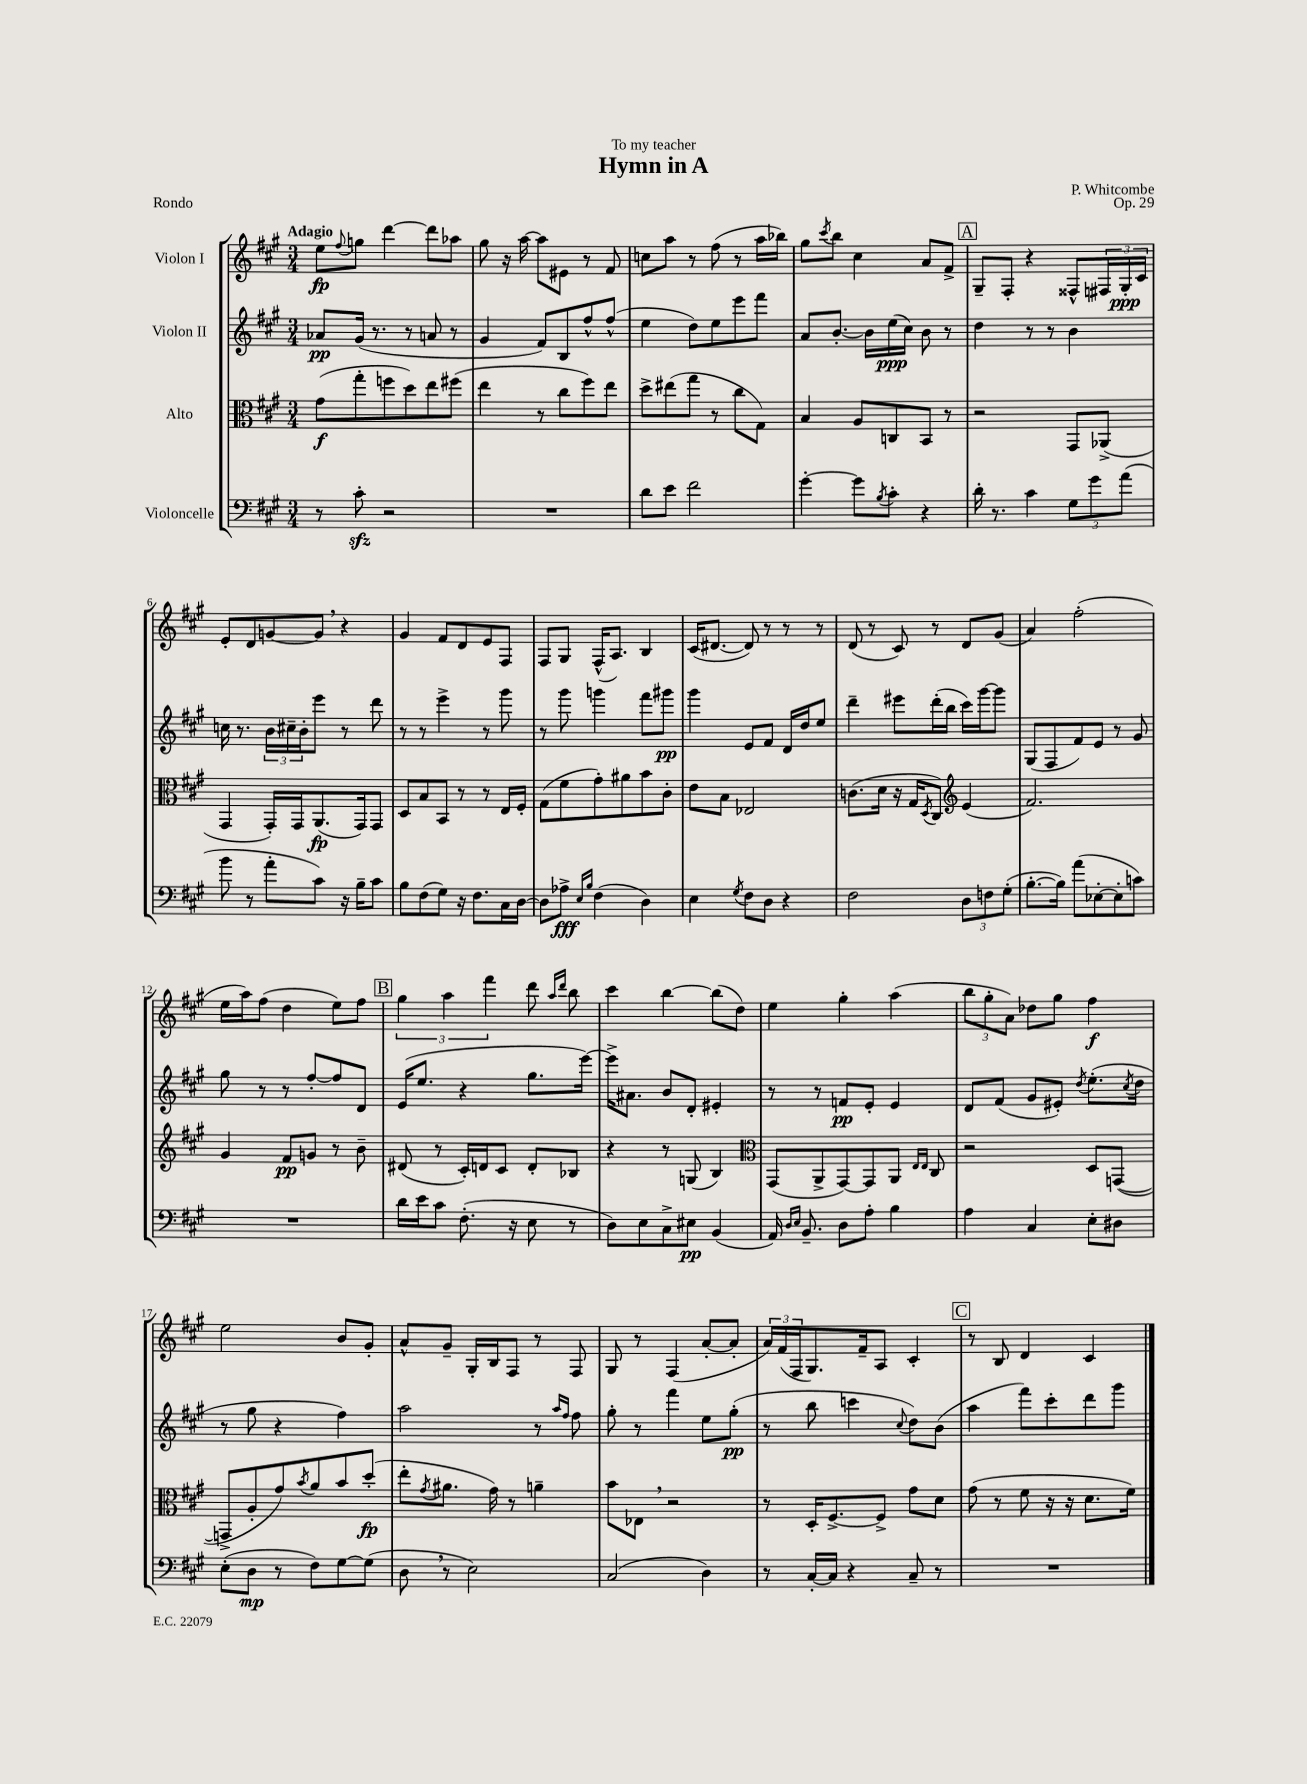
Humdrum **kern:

**kern	**kern	**kern	**kern
*staff4	*staff3	*staff2	*staff1
*clefF4	*clefC3	*clefG2	*clefG2
*k[f#c#g#]	*k[f#c#g#]	*k[f#c#g#]	*k[f#c#g#]
*M3/4	*M3/4	*M3/4	*M3/4
8r	(8g#	8a-	8ee
.	.	.	8qqff#
8c#'	8gg#'	(16g#	8gg
.	.	8.r	.
2r	8ff	.	[4ddd
.	8dd)	8r	.
.	8ee	8a	8ddd]
.	(8ff#	8r	8aa-
=	=	=	=
2.r	4ee	4g#	8gg#
.	.	.	16r
.	.	.	[16aa
.	8r	8f#)	8aa]
.	8cc#	8B	8e#
.	8ff#)	8ff#^^	8r
.	8ee	(8ff#^^	8f#
=	=	=	=
8d	8dd^	4ee	8cc
8e	(8ee#	.	8aa
2f#	8gg#	8dd)	8r
.	8r	8ee	(8ff#
.	8cc#	8eee	8r
.	8G#)	8fff#	16aa
.	.	.	16bb-)
=	=	=	=
[4g#'	4B	8a	8gg#
.	.	.	8qccc#
.	.	[8.b'	8bb
8g#]	8A	.	4cc#
.	.	16b]	.
8qB	.	.	.
8c#'	8C	(16ee	.
.	.	16cc#)	.
4r	8BB	8b	8a
.	8r	8r	8f#^
=	=	=	=
16d'	2r	4dd	8G#~
8.r	.	.	.
.	.	.	8F#'
4c#	.	8r	4r
.	.	8r	.
12G#	8GG#	4b	8F##^^
12g#	.	.	.
.	(8AA-^	.	24F#
(12a	.	.	24G#'
.	.	.	24c#
=	=	=	=
8b	4GG#	16cc	8e'
.	.	8.r	.
8r	.	.	8d
8a'	16GG#')	24b	[8g
.	.	24cc#~	.
.	16GG#	.	.
.	.	24b'	.
8c#)	(8.AA	8eee	8g]
16r	.	8r	4r
16B~	16GG#)	.	.
8c#	8GG#	8ddd	.
=	=	=	=
8B	8D	8r	4g#
(8F#	8B	8r	.
8G#)	8BB	4eee^	8f#
16r	8r	.	8d
8.F#	.	.	.
.	8r	8r	8e
16C#	16E	8ggg#	8F#
[16D	16F#'	.	.
=	=	=	=
8D]	(8G#	8r	8F#
8A-^	8f#	8ggg#	8G#
16qqE	.	.	.
16qqB	.	.	.
(4F#	8g#')	4ggg	(16F#^^
.	.	.	8.A)
.	8a#	.	.
4D)	8b	8fff#	4B
.	8c#'	8ggg#	.
=	=	=	=
4E	8e	4ggg#	(16c#
.	.	.	[8.d#
.	8B	.	.
8qG#	.	.	.
8F#	2E-	8e	8d#])
8D	.	8f#	8r
4r	.	16d	8r
.	.	16dd	.
.	.	8ee	8r
=	=	=	=
2F#	(8.c	4ddd~	(8d
.	.	.	8r
.	16d	.	.
.	16r	8eee#	8c#)
.	16G#	.	.
.	8qD	.	.
.	8C#)	(16ddd'	8r
.	.	16bb	.
*	*clefG2	*	*
12D	(4e	16ccc#)	8d
.	.	[16ggg#	.
12F	.	.	.
.	.	8ggg#]	(8g#
(12G#'	.	.	.
=	=	=	=
[8.B'	2.f#)	(8G#	4a)
.	.	8F#	.
16B])	.	.	.
(8a	.	8f#)	(2ff#'
[8E-'	.	8e	.
8E-']	.	8r	.
8c)	.	8g#	.
=	=	=	=
2.r	4g#	8gg#	16ee
.	.	.	16aa)
.	.	8r	(8ff#
.	8f#	8r	4dd
.	8g	[8ff#'	.
.	8r	8ff#]	8ee)
.	8b~	8d	8ff#
=	=	=	=
16d	(8d#	(16e	6gg#
16e	.	8.ee	.
8c#	8r	.	.
.	.	.	6aa
(8.F#'	16c#')	4r	.
.	16d	.	.
.	.	.	6fff#
.	8c#	.	.
16r	.	.	.
8E	8d'	8.gg#	8ddd
.	.	.	16qqaa
.	.	.	16qqddd
8r	8B-	.	8bb
.	.	[16eee)	.
=	=	=	=
8D)	4r	16eee^]	4ccc#
.	.	8.a#	.
8E	.	.	.
8C#^	8r	8b	[4bb
8E#	(8G	8d'	.
(4BB	4B)	4e#'	(8bb]
.	.	.	8dd)
=	=	=	=
*	*clefC3	*	*
16AA)	(8GG#	8r	4ee
16qqD	.	.	.
16qqE	.	.	.
8.BB~	.	.	.
.	8AA^	8r	.
8D	[8GG#)	8f	4gg#'
8A'	8GG#]	8e'	.
4B	8AA	4e	(4aa
.	16qqE	.	.
.	16qqE	.	.
.	8C#	.	.
=	=	=	=
4A	2r	8d	12bb
.	.	.	12gg#'
.	.	(8f#	.
.	.	.	12a)
4C#	.	8g#	8dd-
.	.	8e#')	8gg#
.	.	8qdd	.
8E'	8D	(8.ee'	4ff#
8D#	([8GG	.	.
.	.	8qcc#	.
.	.	16dd	.
=	=	=	=
(8E'	8GG^]	8r	2ee
8D	8A'	8gg#	.
8r	8g#)	4r	.
.	8qb	.	.
8F#)	8a	.	.
[8G#	8b	4ff#)	8b
(8G#]	(8dd'	.	8g#'
=	=	=	=
8D	8ee'	2aa	8a^^
.	8qg#	.	.
8r	8.a#	.	8g#~
2E)	.	.	16G#'
.	16g#)	.	16B
.	8r	.	8F#
.	4a~	8r	8r
.	.	16qqaa	.
.	.	16qqff#	.
.	.	8ff#	8F#
=	=	=	=
(2C#	8b	8gg#'	8G#
.	8E-	8r	8r
.	2r	4fff#	(4F#
4D)	.	8ee	[8a'
.	.	(8gg#'	8a']
=	=	=	=
8r	8r	8r	24a)
.	.	.	(24f#
.	.	.	24F#
[16C#'	16D'	8bb	8.G#)
16C#]	[8.F#^	.	.
4r	.	4ccc	.
.	.	.	16f#~
.	8F#^]	.	8A
.	.	8qqcc#	.
8C#~	8g#	8dd)	4c#'
8r	8d	(8b	.
=	=	=	=
2.r	(8g#	4aa	8r
.	8r	.	8B
.	8f#	8fff#)	4d
.	16r	8ccc#'	.
.	16r	.	.
.	8.d	8ddd	4c#
.	.	8ggg#	.
.	16f#)	.	.
==	==	==	==
*-	*-	*-	*-
